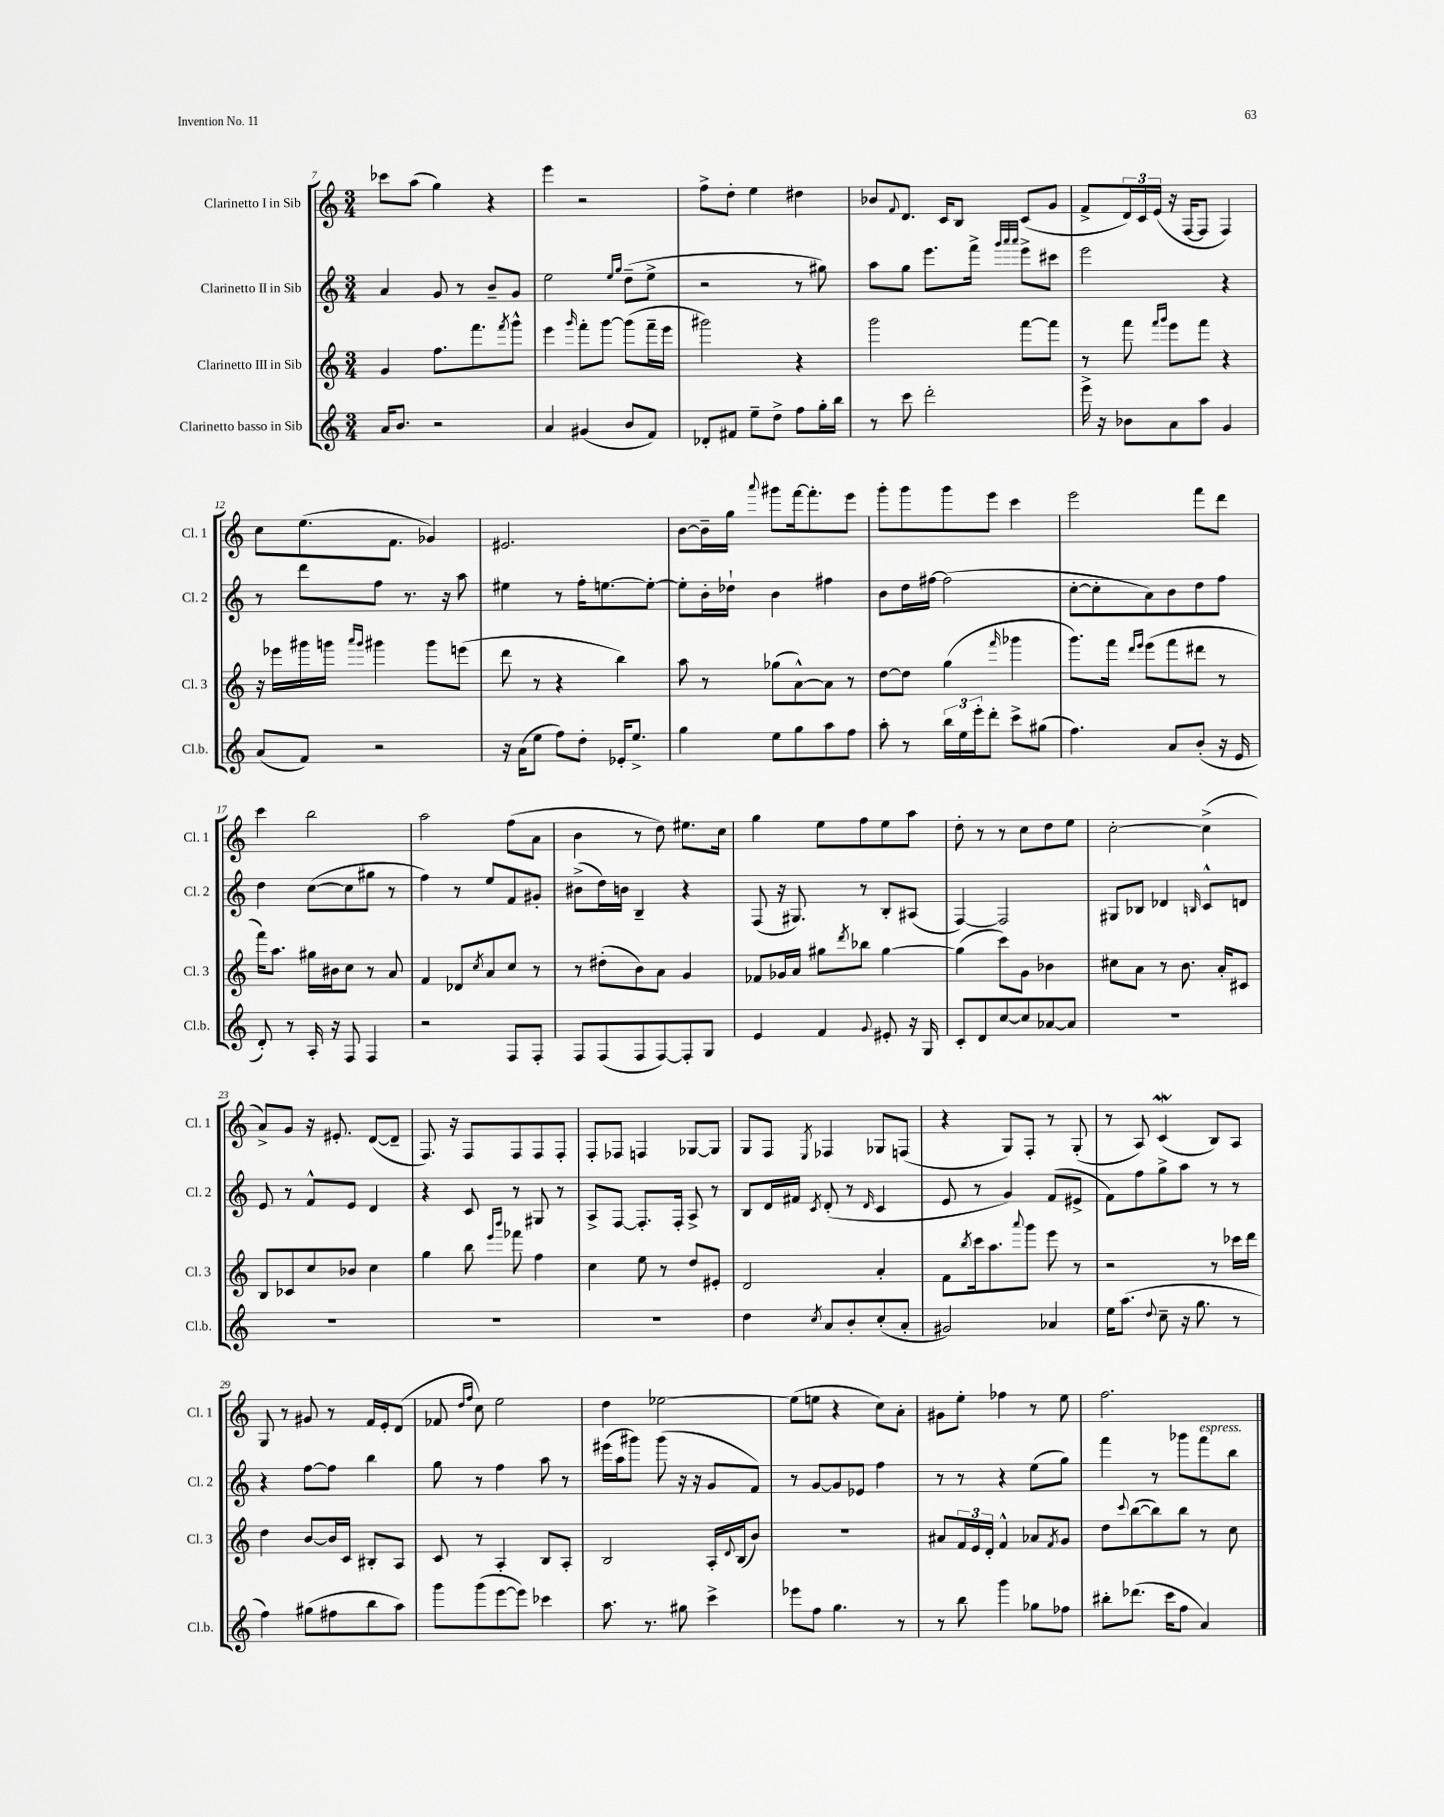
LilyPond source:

<<
\new StaffGroup <<
\new Staff = "s0" \with { instrumentName = "Clarinetto I in Sib" shortInstrumentName = "Cl. 1" } {
    \clef treble \key c \major \numericTimeSignature \time 3/4
    ces'''8 a''8( g''4) r4 |
    e'''4 r2 |
    f''8-> d''8-. e''4 dis''4 |
    bes'8 \appoggiatura { f'8 } d'8. c'16 b8 c'8( g'8 |
    f'8-> \tuplet 3/2 { d'16) c'16 e'16( } r16 f16~ f8 f4) |
    c''8 e''8.( f'8. ges'4) |
    eis'2. |
    b'8~ b'16-- g''16 \appoggiatura { a'''8 } gis'''8 f'''16~ f'''8.-. e'''8 |
    g'''8-. g'''8 g'''8 e'''8 c'''4 |
    e'''2 f'''8 d'''8 |
    c'''4 b''2 |
    a''2 f''8( a'8 |
    b'4 r8 d''8) eis''8. c''16 |
    g''4 e''8 f''8 e''8 a''8 |
    d''8-. r8 r8 c''8 d''8 e''8 |
    c''2~-. c''4->( |
    a'8->) g'8 r16 eis'8.-. d'8~( d'8-- |
    f8.) r16 f8 f8 f8 f8-. |
    f8-. fes8 f4 ges8~ ges8 |
    g8 f8 \acciaccatura { e8 } fes4 ges8 f8( |
    r4 g8) f8-. r8 g8-.( |
    r8 a8) c'4\mordent( b8) a8 |
    g8 r8 gis'8 r8 f'16 e'16-. d'8( |
    fes'8 \grace { d''16 f''16 } c''8) e''2 |
    d''4 ees''2~ |
    ees''8( e''8 r4 c''8) a'8-. |
    gis'8 e''8-. fes''4 r8 e''8 |
    f''2. \bar "|." |
}
\new Staff = "s1" \with { instrumentName = "Clarinetto II in Sib" shortInstrumentName = "Cl. 2" } {
    \clef treble \key c \major \numericTimeSignature \time 3/4
    a'4 g'8 r8 b'8-- g'8 |
    e''2 \grace { e''16 g''16 } d''8--( e''8-> |
    r2 r8 gis''8) |
    a''8 g''8 e'''8. f'''16-> \grace { g'''32 a'''32 a'''32 } e'''8-> cis'''8 |
    e'''2 r4 |
    r8 d'''8 f''8 r8. r16 a''8 |
    eis''4 r8 f''16-. e''8.~ e''8~-. |
    e''8-. b'16-. des''16-! b'4 fis''4 |
    b'8 d''16 fis''16~ fis''2( |
    c''8~-. c''8-. a'8) b'8 d''8 f''8 |
    d''4 c''8~( c''8 gis''8 r8 |
    f''4) r8 e''8 f'8 gis'8-. |
    bis'8->( d''16) b'16 b4-- r4 |
    f8( r16 gis8.) r8 b8-. ais8( |
    f4~) f2 |
    gis8 bes8 des'4 \grace { b16 } c'8-^ d'8 |
    e'8 r8 f'8-^ e'8 d'4 |
    r4 c'8 r8 gis8 r8 |
    a8-> f8~ f8.-. f16-. a8-> r8 |
    b8 d'16 fis'16 \acciaccatura { c'8 } d'8-.( r8 \grace { d'16 } c'4 |
    e'8 r8 g'4) f'8( eis'8-> |
    f'8) f''8 g''8-> a''8 r8 r8 |
    r4 f''8~ f''8 b''4 |
    g''8 r8 f''4 a''8 r8 |
    eis'''16( a''16 gis'''8) gis'''8( r16 r16 g'8 f'8) |
    r8 g'8~ g'8 ees'8 f''4 |
    r8 r8 r4 e''8( g''8) |
    f'''4 r8 ges'''8 f'''8^\markup { \italic "espress." } b''8 \bar "|." |
}
\new Staff = "s2" \with { instrumentName = "Clarinetto III in Sib" shortInstrumentName = "Cl. 3" } {
    \clef treble \key c \major \numericTimeSignature \time 3/4
    g'4 f''8. f'''8. \acciaccatura { f'''8 } g'''8-^ |
    e'''4 \grace { g'''16 } f'''8-. g'''8~ g'''8( f'''16-- e'''16 |
    gis'''2) r4 |
    g'''2 f'''8~ f'''8 |
    r8 f'''8 \grace { f'''16 g'''16 } e'''8 f'''8 r4 |
    r16 ees'''16 gis'''16 g'''16 \grace { a'''16 g'''16 } gis'''4 gis'''8 e'''8( |
    d'''8 r8 r4 b''4) |
    a''8 r8 ges''8( a'8~-^) a'8 r8 |
    d''8~ d''8 g''4( \grace { f'''16 } ges'''4 |
    g'''8.) f'''16 \grace { d'''16 e'''16 } e'''8( f'''8 dis'''8 r8 |
    f'''16) a''8. gis''16 bis'16 c''8 r8 a'8 |
    f'4 des'8 \acciaccatura { c''8 } a'8 c''8 r8 |
    r8 dis''8-.( b'8) a'8 g'4 |
    fes'8 ges'16 a'16 gis''8 \acciaccatura { d'''8 } bes''8 gis''4~ |
    gis''4( c'''8) g'8 bes'4 |
    cis''8 a'8 r8 b'8. a'16-. cis'8 |
    b8 ces'8 c''8 bes'8 c''4 |
    g''4 b''8 \grace { e'''16 b'''16 } fes'''8 f''4 |
    c''4 e''8 r8 d''8 eis'8-. |
    d'2 a'4-. |
    f'8 \acciaccatura { b''8 } c'''16 a''8. \appoggiatura { a'''8 } g'''8 e'''8 r8 |
    r2 r8 ces'''16 d'''16 |
    d''4 b'8~ b'16 c'16 bis8-. a8 |
    c'8 r8 a4-. b8 a8-. |
    b2 a16-. \appoggiatura { d'8 } b16( b'8) |
    R2. |
    ais'8 \tuplet 3/2 { f'16 e'16 d'16-. } f'4-^ aes'8 \acciaccatura { f'8 } g'8 |
    d''8 \appoggiatura { c'''8 } b''8~( b''8) b''8 r8 c''8 \bar "|." |
}
\new Staff = "s3" \with { instrumentName = "Clarinetto basso in Sib" shortInstrumentName = "Cl.b." } {
    \clef treble \key c \major \numericTimeSignature \time 3/4
    a'16 b'8. r2 |
    a'4 gis'4( b'8 f'8) |
    des'8-. fis'8 e''8-- d''8-> f''8 g''16-. b''16 |
    r8 c'''8 d'''2-. |
    e'''16-> r16 bes'8 a'8 a''8 g'4 |
    a'8( f'8) r2 |
    r16 a'16( e''8 f''8) d''8-. ees'16-. e''8.-> |
    g''4 e''8 g''8 a''8 f''8 |
    a''8-. r8 \tuplet 3/2 { b''16 e''16 e'''16-. } d'''8-. c'''8-> gis''8( |
    f''4.) a'8 b'8-.( r16 e'16 |
    d'8-.) r8 a16-. r16 f8 f4 |
    r2 f8 f8-. |
    f8 f8( f8 f8~) f8-. g8 |
    e'4 f'4 \appoggiatura { g'8 } eis'8-. r16 g16 |
    c'8-. d'8 c''8~ c''8 aes'8~ aes'8 |
    R2. |
    R2. |
    R2. |
    R2. |
    d''4 \acciaccatura { c''8 } a'8 b'8-. c''8-.( a'8-. |
    gis'2) aes'4 |
    e''16 a''8.( \appoggiatura { d''8 } c''8-- r16 g''8. r8 |
    f''4) gis''8( fis''8 b''8 a''8) |
    g'''8 g'''8( e'''8~ e'''8) ces'''4 |
    a''8. r8. gis''8 c'''4-> |
    ees'''8 f''8 g''4. r8 |
    r8 b''8 g'''4 ges''8 fes''8 |
    bis''8-. des'''8.( c'''16 f''8 a'4) \bar "|." |
}
>>
>>
\layout { \context { \Score currentBarNumber = #7 } }
